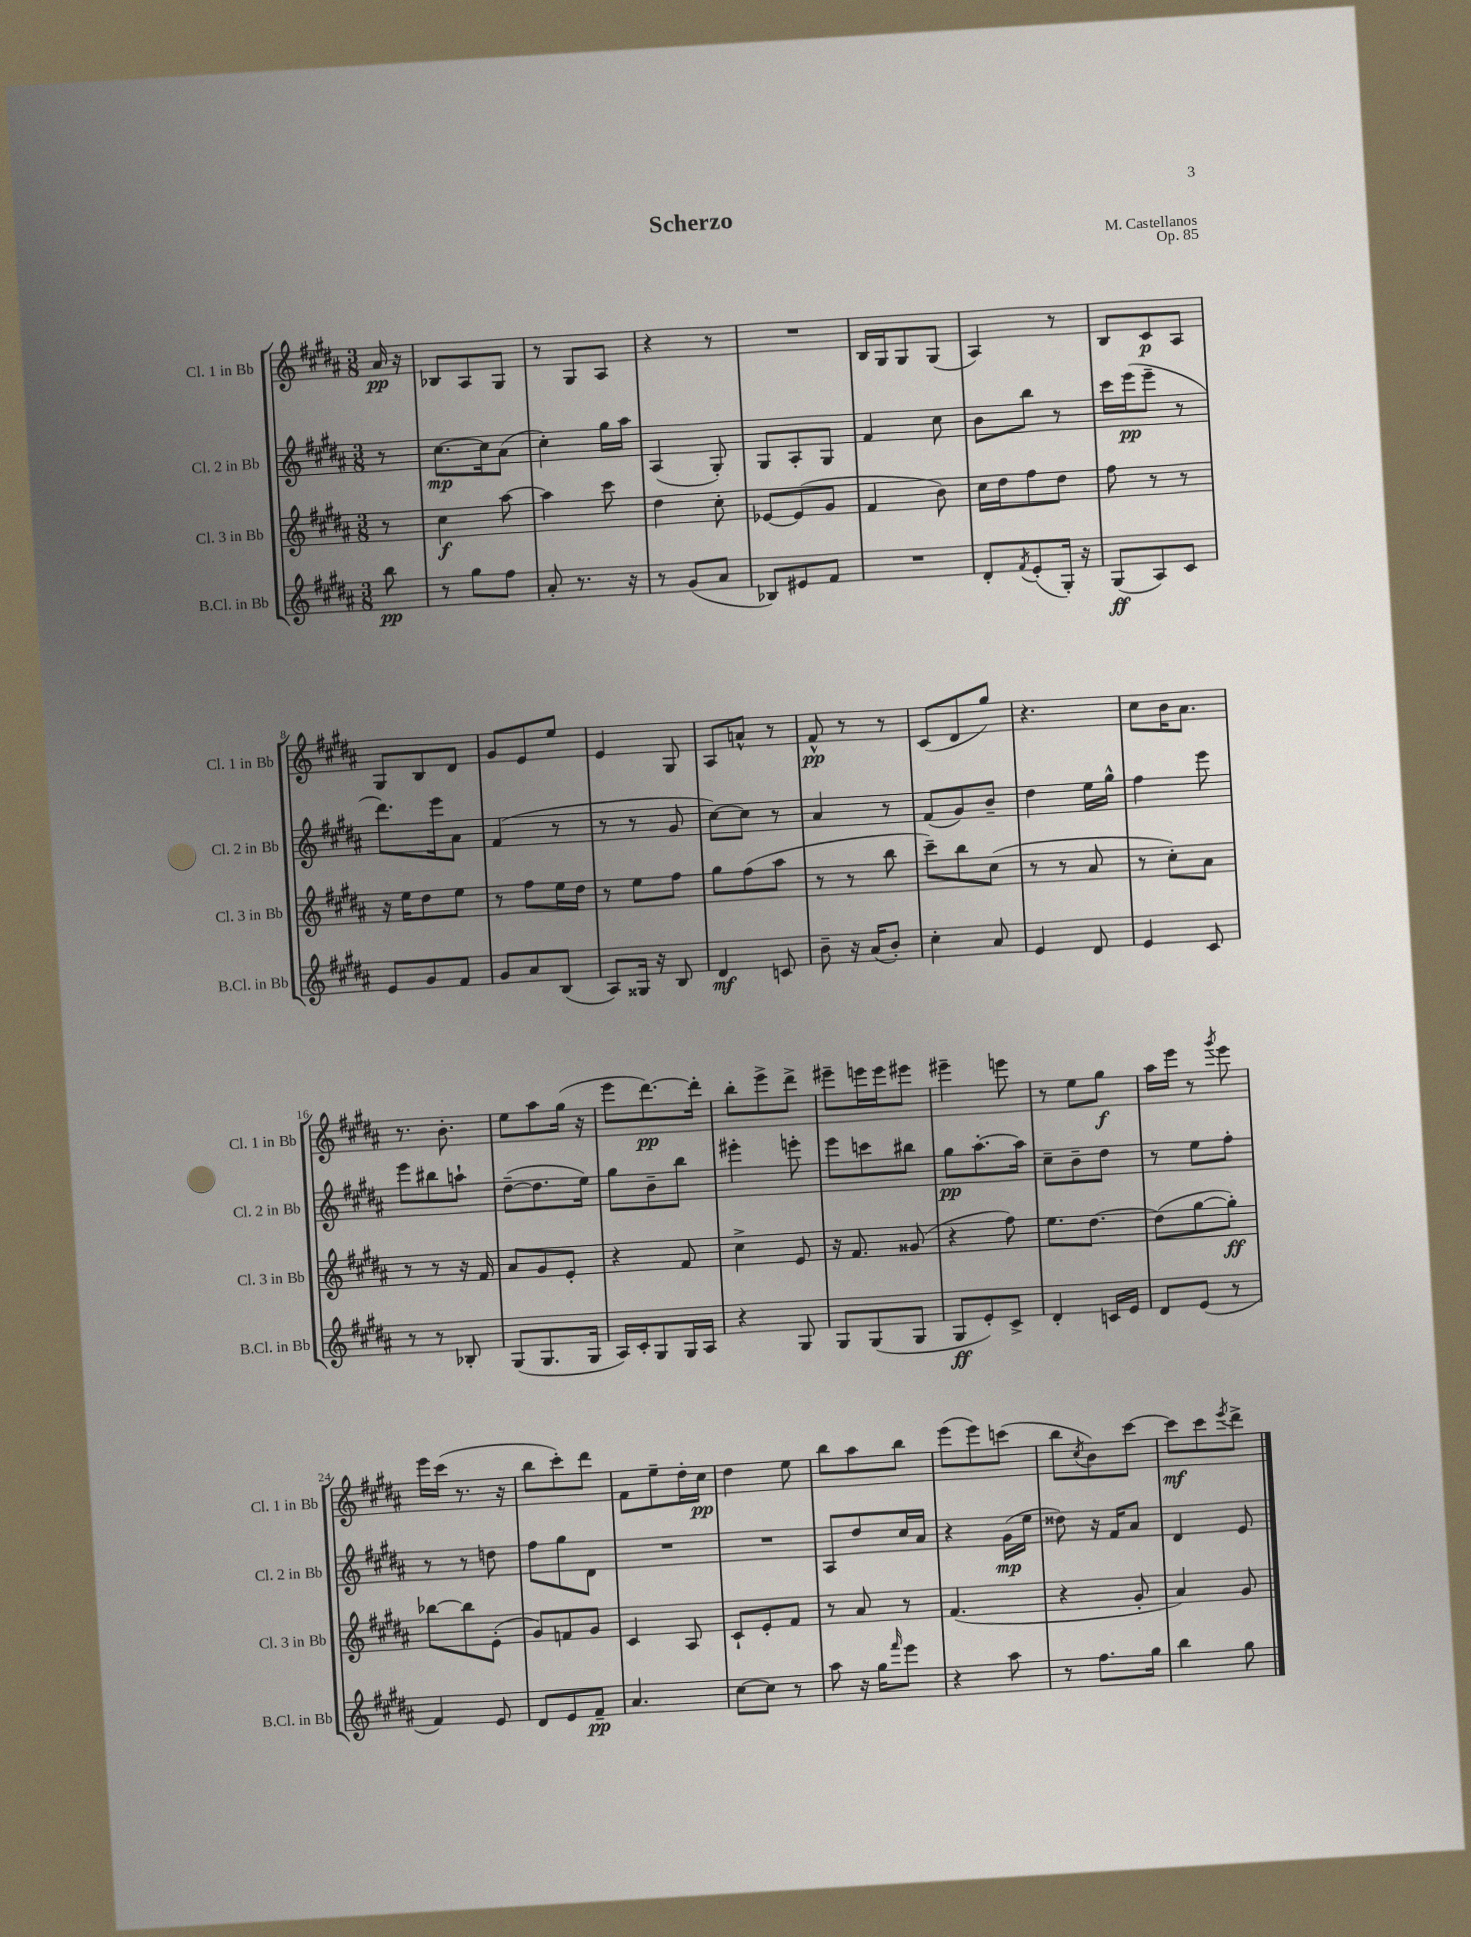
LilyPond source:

\header { title = "Scherzo" composer = "M. Castellanos" opus = "Op. 85" }
<<
\new StaffGroup <<
\new Staff = "s0" \with { instrumentName = "Cl. 1 in Bb" shortInstrumentName = "Cl. 1 in Bb" } {
    \clef treble \key b \major \numericTimeSignature \time 3/8 \partial 8
    ais'16\pp r16 |
    bes8 ais8 gis8 |
    r8 gis8 ais8 |
    r4 r8 |
    R4. |
    b16 gis16 gis8 gis8( |
    ais4) r8 |
    b8 cis'8\p ais8 |
    gis8 b8 dis'8 |
    gis'8 e'8 e''8 |
    e'4 gis8 |
    ais8 a'8-^ r8 |
    fis'8-^\pp r8 r8 |
    cis'8( dis'8 gis''8) |
    r4. |
    cis''8 b'16 ais'8. |
    r8. b'8.-. |
    e''8 ais''8 gis''16( r16 |
    e'''8 dis'''8.~\pp) dis'''16-. |
    b''8-. e'''8-> dis'''8-> |
    eis'''8-- e'''16 e'''16 eis'''8 |
    eis'''4-- e'''8 |
    r8 e''8 gis''8\f |
    ais''16 e'''16 r8 \acciaccatura { gis'''8 } e'''8 |
    e'''16 cis'''16( r8. r16 |
    b''8 cis'''8-.) dis'''8 |
    fis'8 e''8-- dis''16-. cis''16\pp |
    dis''4 e''8 |
    b''8 ais''8 b''8 |
    e'''8( e'''8) c'''8( |
    b''8 \acciaccatura { cis''8 } b'8) cis'''8~ |
    cis'''8\mf cis'''8 \acciaccatura { e'''8 } dis'''8-> \bar "|." |
}
\new Staff = "s1" \with { instrumentName = "Cl. 2 in Bb" shortInstrumentName = "Cl. 2 in Bb" } {
    \clef treble \key b \major \numericTimeSignature \time 3/8 \partial 8
    r8 |
    cis''8.~\mp cis''16 ais'8( |
    cis''4-.) gis''16 ais''16 |
    ais4( gis8-.) |
    gis8 ais8-. gis8 |
    fis'4 cis''8 |
    b'8 b''8 r8 |
    cis'''16 e'''16\pp( e'''8-- r8 |
    dis'''8.) e'''16 ais'8 |
    fis'4( r8 |
    r8 r8 gis'8 |
    cis''8~) cis''8 r8 |
    ais'4 r8 |
    fis'8( gis'8) b'8-- |
    dis''4 e''16 gis''16-^ |
    fis''4 e'''8 |
    e'''8 bis''8 a''8-! |
    dis''8~--( dis''8. e''16) |
    gis''8 b'8-- b''8 |
    eis'''4-. e'''8-. |
    e'''8 c'''8 bis''8 |
    gis''8\pp ais''8.~-. ais''16 |
    cis''8-- b'8-- dis''8 |
    r8 e''8 fis''8-. |
    r8 r8 d''8 |
    fis''8 gis''8 dis'8 |
    R4. |
    R4. |
    ais8 dis''8 cis''16 ais'16 |
    r4 gis'16\mp( e''16 |
    disis''8) r16 fis'16 ais'8 |
    dis'4 e'8 \bar "|." |
}
\new Staff = "s2" \with { instrumentName = "Cl. 3 in Bb" shortInstrumentName = "Cl. 3 in Bb" } {
    \clef treble \key b \major \numericTimeSignature \time 3/8 \partial 8
    r8 |
    cis''4\f ais''8~ |
    ais''4 cis'''8 |
    dis''4 cis''8-. |
    ees'8~ ees'8( gis'8 |
    fis'4 b'8) |
    cis''16 dis''16 fis''8 dis''8 |
    fis''8 r8 r8 |
    r16 e''16 dis''8 e''8 |
    r8 fis''8 e''16 dis''16 |
    r8 e''8 fis''8 |
    gis''8 fis''8( ais''8 |
    r8 r8 b''8 |
    cis'''8--) b''8 cis''8( |
    r8 r8 ais'8 |
    r8 cis''8-.) ais'8 |
    r8 r8 r16 fis'16 |
    ais'8 gis'8 e'8-. |
    r4 fis'8 |
    cis''4-> e'8 |
    r16 fis'8. gisis'8( |
    r4 fis''8) |
    e''8. dis''8.~ |
    dis''8( gis''8~ gis''8-.\ff) |
    bes''8~ bes''8 e'8-.( |
    gis'8) f'8 gis'8 |
    cis'4 ais8 |
    cis'8-! e'8-. fis'8 |
    r8 ais'8 r8 |
    fis'4.( |
    r4 gis'8-. |
    ais'4) gis'8 \bar "|." |
}
\new Staff = "s3" \with { instrumentName = "B.Cl. in Bb" shortInstrumentName = "B.Cl. in Bb" } {
    \clef treble \key b \major \numericTimeSignature \time 3/8 \partial 8
    b''8\pp |
    r8 gis''8 fis''8 |
    ais'8-. r8. r16 |
    r8 gis'8( ais'8 |
    bes8) eis'8 fis'8 |
    R4. |
    dis'8-. \acciaccatura { fis'8 } e'8-.( gis16-.) r16 |
    gis8\ff( ais8) cis'8 |
    e'8 gis'8 fis'8 |
    gis'8 ais'8 b8( |
    ais8) gisis16 r16 b8 |
    dis'4\mf c'8 |
    b'8-- r16 ais'16( b'8-.) |
    cis''4-. ais'8 |
    e'4 dis'8 |
    e'4 cis'8 |
    r8 r8 bes8-. |
    gis8( gis8. gis16 |
    ais16) cis'16-. gis8 gis16 ais16 |
    r4 gis8 |
    gis8 gis8( gis8 |
    gis8\ff e'8-.) cis'8-> |
    dis'4-. c'16 e'16 |
    dis'8 e'8( r8 |
    fis'4) e'8 |
    dis'8 e'8 fis'8--\pp |
    ais'4. |
    cis''8~ cis''8 r8 |
    ais''8 r16 gis''16 \grace { fis'''16 } e'''8 |
    r4 ais''8 |
    r8 fis''8. gis''16 |
    b''4 gis''8 \bar "|." |
}
>>
>>
